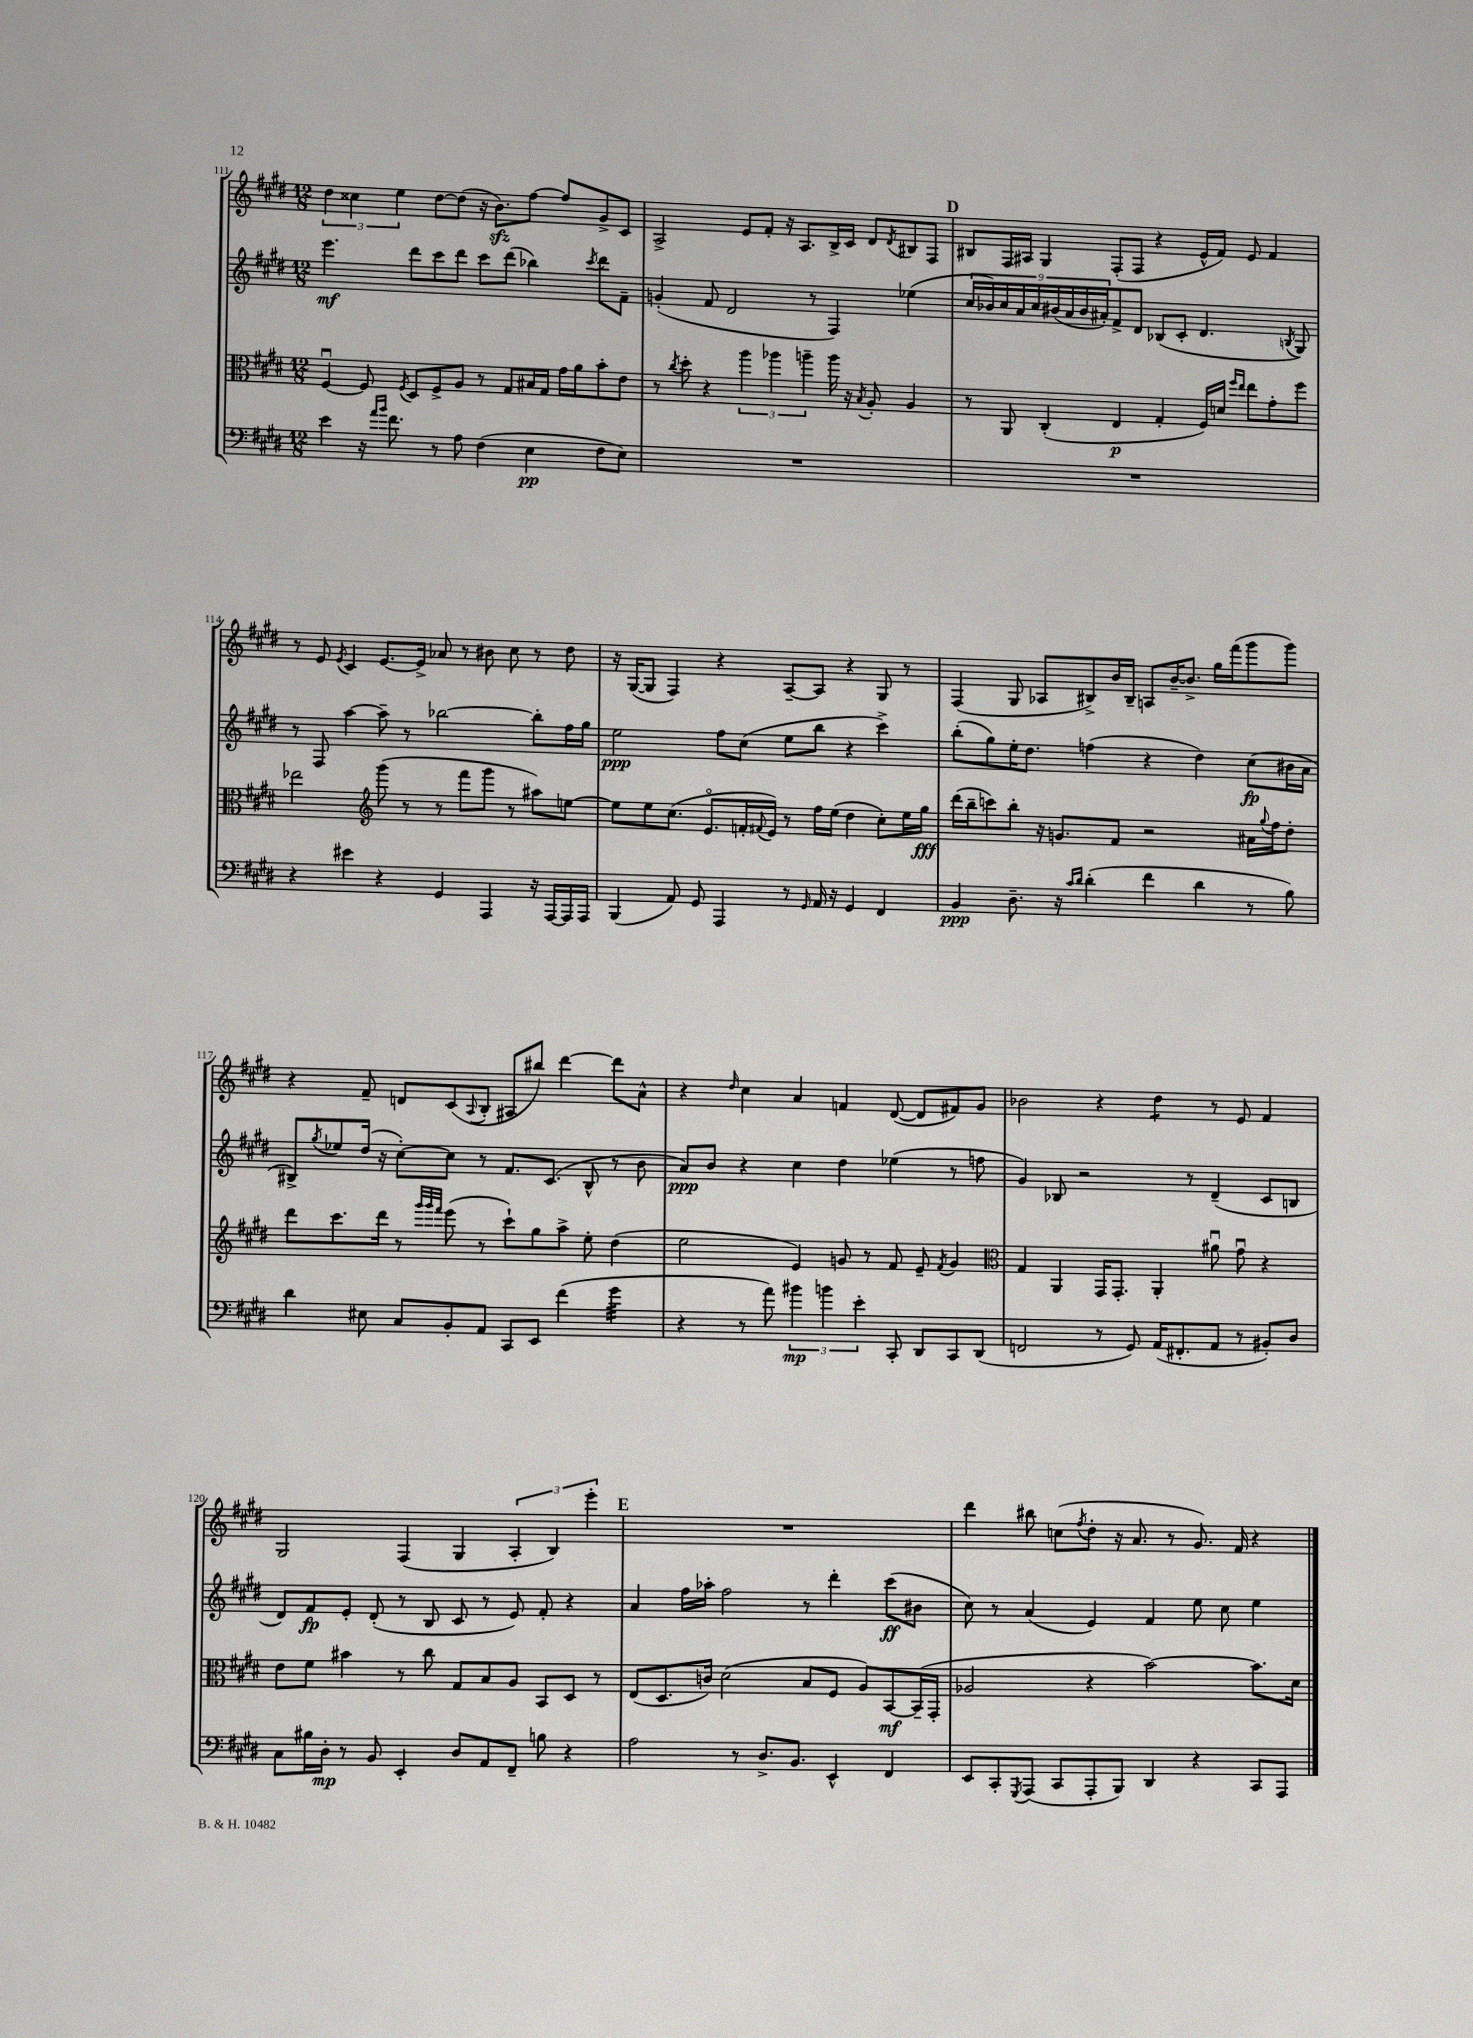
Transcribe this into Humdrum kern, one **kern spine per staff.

**kern	**dynam	**kern	**dynam	**kern	**dynam	**kern
*part4	*part4	*part3	*part3	*part2	*part2	*part1
*staff4	*staff4	*staff3	*staff3	*staff2	*staff2	*staff1
*clefF4	*	*clefC3	*	*clefG2	*	*clefG2
*k[f#c#g#d#]	*	*k[f#c#g#d#]	*	*k[f#c#g#d#]	*	*k[f#c#g#d#]
*M12/8	*	*M12/8	*	*M12/8	*	*M12/8
=111	=111	=111	=111	=111	=111	=111
4e\	.	[4F#u/	.	4.eee\	mf	6dd#\
.	.	.	.	.	.	6cc##X\
16r	.	8F#/]	.	.	.	.
16qqa/LL	.	.	.	.	.	.
16qqb/JJ	.	.	.	.	.	.
8.f#\	.	.	.	.	.	.
.	.	.	.	.	.	6ee\
.	.	8qF#/	.	.	.	.
.	.	8D#/L	.	8ddd#\L	.	.
8r	.	8F#^/	.	8ccc#\	.	[8dd#\L
8A\	.	8A/J	.	8ddd#\J	.	(8dd#\J]
(4F#\	.	8r	.	8ccc#\L	.	16r
.	.	.	.	.	.	8.bzz\L)
.	.	8G#/L	.	(8ddd#\J	.	.
4E\	pp	16B#X/L	.	4bb-X\)	.	[8ff#\J
.	.	16G#/JJ	.	.	.	.
.	.	16g#\LL	.	.	.	8ff#/L]
.	.	16a\J	.	.	.	.
.	.	.	.	8qccc#/	.	.
8F#\L	.	8b'\	.	8ddd#\L	.	8g#^/
8E\J)	.	8e\J	.	8f#~\J	.	8c#/J
=112	=112	=112	=112	=112	=112	=112
1.r	.	8r	.	(4gn'/	.	2A^/
.	.	8qcc#/	.	.	.	.
.	.	8dd#'\	.	.	.	.
.	.	4r	.	8f#/	.	.
.	.	.	.	2d#/	.	.
.	.	6aa\	.	.	.	8e/L
.	.	.	.	.	.	8f#'/J
.	.	6aa-X\	.	.	.	.
.	.	.	.	.	.	16r
.	.	.	.	.	.	8.A/L
.	.	6aan~\	.	.	.	.
.	.	.	.	8r	.	.
.	.	16aa\	.	4F#/)	.	16B^/L
.	.	16r	.	.	.	16c#/JJ
.	.	8qB/	.	.	.	.
.	.	8A'/	.	.	.	8d#/L
.	.	.	.	.	.	8qd#/
.	.	4A/	.	(4ee-X\	.	8B#X/
.	.	.	.	.	.	8F#/J
!!LO:REH:place=s1:t=D
=113	=113	=113	=113	=113	=113	=113
1.r	.	8r	.	18cc#/LL	.	8B#X/L
.	.	.	.	18b-X/)	.	.
.	.	.	.	18cc#/	.	.
.	.	8AA/	.	.	.	16F#/L
.	.	.	.	18a/	.	.
.	.	.	.	.	.	16A#X/JJ
.	.	.	.	18cc#/	.	.
.	.	(4C#'/	.	.	.	4G#/
.	.	.	.	(18b#X/	.	.
.	.	.	.	18a/	.	.
.	.	.	.	18b#/	.	.
.	.	.	.	18a#X'/J)	.	.
.	.	4E/	p	8f#^/	.	(8F#'/L
.	.	.	.	8d#/J	.	8F#/J
.	.	4G#'/	.	(8B-X/L	.	4r
.	.	.	.	8c#'/J	.	.
.	.	16F#/LL)	.	4.d#/	.	16e^^/LL
.	.	16dn/JJ	.	.	.	16f#/JJ)
.	.	16qqff#/LL	.	.	.	.
.	.	16qqee/JJ	.	.	.	.
.	.	8ee\L	.	.	.	8e/
.	.	8g#'\	.	.	.	4f#/
.	.	.	.	8qBn/	.	.
.	.	8ff#\J	.	8G#/)	.	.
!!LO:LB:g=z
=114	=114	=114	=114	=114	=114	=114
4r	.	2ee-X\	.	8r	.	8r
.	.	.	.	8F#/	.	8e/
.	.	.	.	.	.	8qe/
4e#X\	.	.	.	[4aa\	.	4c#/
*	*	*clefG2	*	*	*	*
4r	.	(8ggg#\	.	8aa~\]	.	[8.e/L
.	.	8r	.	8r	.	.
.	.	.	.	.	.	16e^/Jk]
4GG#/	.	8r	.	[2bb-X\	.	8a-X/
.	.	8fff#\L	.	.	.	8r
4AAA/	.	8ggg#\J	.	.	.	8b#X\
.	.	8r	.	.	.	8cc#\
16r	.	8aa#X\L)	.	8bb-'\L]	.	8r
[16AAA/LL	.	.	.	.	.	.
16AAA/]	.	[8een\J	.	16ff#\L	.	8dd#\
16AAA/JJ	.	.	.	16gg#\JJ	.	.
=115	=115	=115	=115	=115	=115	=115
(4BBB/	.	8ee\L]	.	2ee\	ppp	16r
.	.	.	.	.	.	([16G#/KL
.	.	8ee\	.	.	.	8G#/J]
8AA/)	.	(8.cc#\J	.	.	.	4F#/)
8GG#/	.	.	.	.	.	.
.	.	8.e/L	.	.	.	.
4AAA/	.	.	.	8ff#\L	.	4r
.	.	16fn'/L	.	(8cc#\J	.	.
.	.	8qqf#X/	.	.	.	.
.	.	16e/JJ)	.	.	.	.
8r	.	8r	.	8ee\L	.	[8A~/L
16qqGG#/	.	.	.	.	.	.
16AA/	.	16ff#\LL	.	8bb\J	.	8A/J]
16r	.	(16ee\JJ	.	.	.	.
4GG#/	.	4dd#\	.	4r	.	4r
4FF#/	.	8cc#'\L)	.	4ccc#^\)	.	8G#/
.	.	16ee\L	.	.	.	8r
.	.	16gg#\JJ	fff	.	.	.
=116	=116	=116	=116	=116	=116	=116
4BB/	ppp	(16ddd#\LL	.	(8bb'\L	.	(4F#/
.	.	16bb~\J	.	.	.	.
.	.	8cccn\)	.	8gg#\)	.	.
8.D#~\	.	8bb'\J	.	16ee'\K	.	8G#/
.	.	.	.	8.dd#\J	.	.
.	.	16r	.	.	.	8A-X/L
16r	.	8.gn/L	.	.	.	.
16qqc#/LL	.	.	.	.	.	.
16qqd#/JJ	.	.	.	.	.	.
(4d#'\	.	.	.	(4ffn\	.	8B#X^/)
.	.	8f#/J	.	.	.	16b/L
.	.	.	.	.	.	16B#~/JJ
4f#\	.	2r	.	4r	.	8An/L
.	.	.	.	.	.	[16b~/K
.	.	.	.	.	.	8.b^/J]
4d#\	.	.	.	4dd#\)	.	.
.	.	.	.	.	.	16gg#\LL
.	.	.	.	.	.	(16fff#\J
8r	.	16a#X\LL	.	(8cc#\L	fp	8ggg#\
.	.	8qqgg#/	.	.	.	.
.	.	16ff#\J	.	.	.	.
8B\)	.	8dd#'\J	.	16b#X\L	.	8ggg#\J)
.	.	.	.	16a\JJ	.	.
!!LO:LB:g=z
=117	=117	=117	=117	=117	=117	=117
4d#\	.	8ddd#\L	.	8B#X^/L)	.	4r
.	.	.	.	8qgg#/	.	.
.	.	8.ccc#\	.	8ee-X/	.	.
8E#X\	.	.	.	(16dd#/Jk	.	8f#~/
.	.	16ddd#\Jk	.	16r	.	.
8C#/L	.	8r	.	[8cc#'\L)	.	8dn/L
.	.	32qqggg#/LLL	.	.	.	.
.	.	32qqggg#/	.	.	.	.
.	.	32qqfff#/JJJ	.	.	.	.
8BB'/	.	(8eee\	.	8cc#\J]	.	(8c#/
.	.	.	.	.	.	8qqA/
8AA/J	.	8r	.	8r	.	8B'/J
8CC#/L	.	8ccc#`\L)	.	8.f#/L	.	8A#X/L
8EE/J	.	8gg#\	.	.	.	8bb#X/J)
.	.	.	.	(8.c#/J	.	.
(4f#\	.	8aa^\J	.	.	.	[4ddd#\
.	.	8ee'\	.	8B#^^/	.	.
*tremolo	*	*	*	*	*	*
32g#\LLL	.	(4dd#\	.	8r	.	8ddd#\L]
32g#\	.	.	.	.	.	.
32g#\	.	.	.	.	.	.
32g#\	.	.	.	.	.	.
32g#\	.	.	.	8b\	.	8a^^\J
32g#\	.	.	.	.	.	.
32g#\	.	.	.	.	.	.
32g#\JJJ	.	.	.	.	.	.
*Xtremolo	*	*	*	*	*	*
=118	=118	=118	=118	=118	=118	=118
4r	.	2ee\	.	8a/L)	ppp	4r
.	.	.	.	8b/J	.	.
.	.	.	.	.	.	16qqdd#/
8r	.	.	.	4r	.	4cc#\
8a\)	.	.	.	.	.	.
6b#X\	mp	4e/)	.	4cc#\	.	4a/
6bn\	.	.	.	.	.	.
.	.	8gn/	.	4dd#\	.	4fn/
6e'\	.	.	.	.	.	.
.	.	8r	.	.	.	.
8CC#'/	.	8f#/	.	(4ee-X\	.	([8d#/
8DD#/L	.	8e~/	.	.	.	8d#/L]
.	.	8qf#/	.	.	.	.
8CC#/	.	4g/	.	8r	.	8f#X/)
(8DD#/J	.	.	.	8ffn\	.	8g#/J
=119	=119	=119	=119	=119	=119	=119
*	*	*clefC3	*	*	*	*
2FFn/	.	4G#/	.	4g#/)	.	2b-X\
.	.	4AA/	.	8B-X/	.	.
.	.	.	.	2r	.	.
8r	.	16GG#/KL	.	.	.	4r
.	.	8.GG#'/J	.	.	.	.
8GG#/)	.	.	.	.	.	.
*	*	*	*	*	*	*tremolo
(16AA/KL	.	4AA'/	.	.	.	8dd#\L
8.FF#X'/	.	.	.	.	.	.
.	.	.	.	8r	.	8dd#\J
*	*	*	*	*	*	*Xtremolo
8AA/J	.	8a#Xu\	.	(4d#~/	.	8r
8r	.	8g#u\	.	.	.	8e/
8BB#X'/L)	.	4r	.	8c#/L	.	4f#/
8D#/J	.	.	.	8Bn/J	.	.
!!LO:LB:g=z
=120	=120	=120	=120	=120	=120	=120
8C#\L	.	8e\L	.	8d#/L)	.	2G#/
16B#X\L	.	8f#\J	.	8f#/	fp	.
16D#'\JJ	mp	.	.	.	.	.
8r	.	4b#X\	.	8e'/J	.	.
8BB/	.	.	.	(8d#'/	.	.
4EE'/	.	8r	.	8r	.	(4F#/
.	.	8cc#\	.	8B/	.	.
8D#/L	.	8G#/L	.	8c#/	.	4G#/
8AA/	.	8B/	.	8r	.	.
8FF#~/J	.	8A/J	.	8e/)	.	6A'/
8Bn\	.	8BB/L	.	8f#'/	.	.
.	.	.	.	.	.	6B/)
4r	.	8D#/J	.	4r	.	.
.	.	.	.	.	.	6eee'\
.	.	8r	.	.	.	.
!!LO:REH:place=s1:t=E
=121	=121	=121	=121	=121	=121	=121
2A\	.	(8E/L	.	4a/	.	1.r
.	.	8.D#/	.	.	.	.
.	.	.	.	16ff#\LL	.	.
.	.	16cn/Jk)	.	16aa-X'\JJ	.	.
.	.	(2d#\	.	2ff#\	.	.
8r	.	.	.	.	.	.
8.D#^/L	.	.	.	.	.	.
8.BB/J	.	.	.	.	.	.
.	.	8B/L	.	8r	.	.
4EE^^/	.	8F#/J	.	4ddd#'\	.	.
.	.	8A/L)	.	.	.	.
4FF#/	.	[8BB/	mf	(8ccc#\L	ff	.
.	.	(16BB~/L]	.	8b#X\J	.	.
.	.	16GG#'/JJ	.	.	.	.
=122	=122	=122	=122	=122	=122	=122
8EE/L	.	2A-X/	.	8cc#\)	.	4ddd#\
8CC#'/	.	.	.	8r	.	.
8qGGG#/	.	.	.	.	.	.
(8AAA/J	.	.	.	(4a/	.	8bb#X\
8CC#/L	.	.	.	.	.	(8ccn\L
.	.	.	.	.	.	8qff#/
8AAA'/	.	4r	.	4e/)	.	8dd#'\J
8BBB/J)	.	.	.	.	.	16r
.	.	.	.	.	.	8.a/
4DD#/	.	[2b\)	.	4f#/	.	.
.	.	.	.	.	.	8r
4r	.	.	.	8ee\	.	8.g#/)
.	.	.	.	8cc#\	.	.
.	.	.	.	.	.	16f#/
8CC#/L	.	8.b\L]	.	4ee\	.	4r
8AAA/J	.	.	.	.	.	.
.	.	16d#\Jk	.	.	.	.
==	==	==	==	==	==	==
*-	*-	*-	*-	*-	*-	*-
